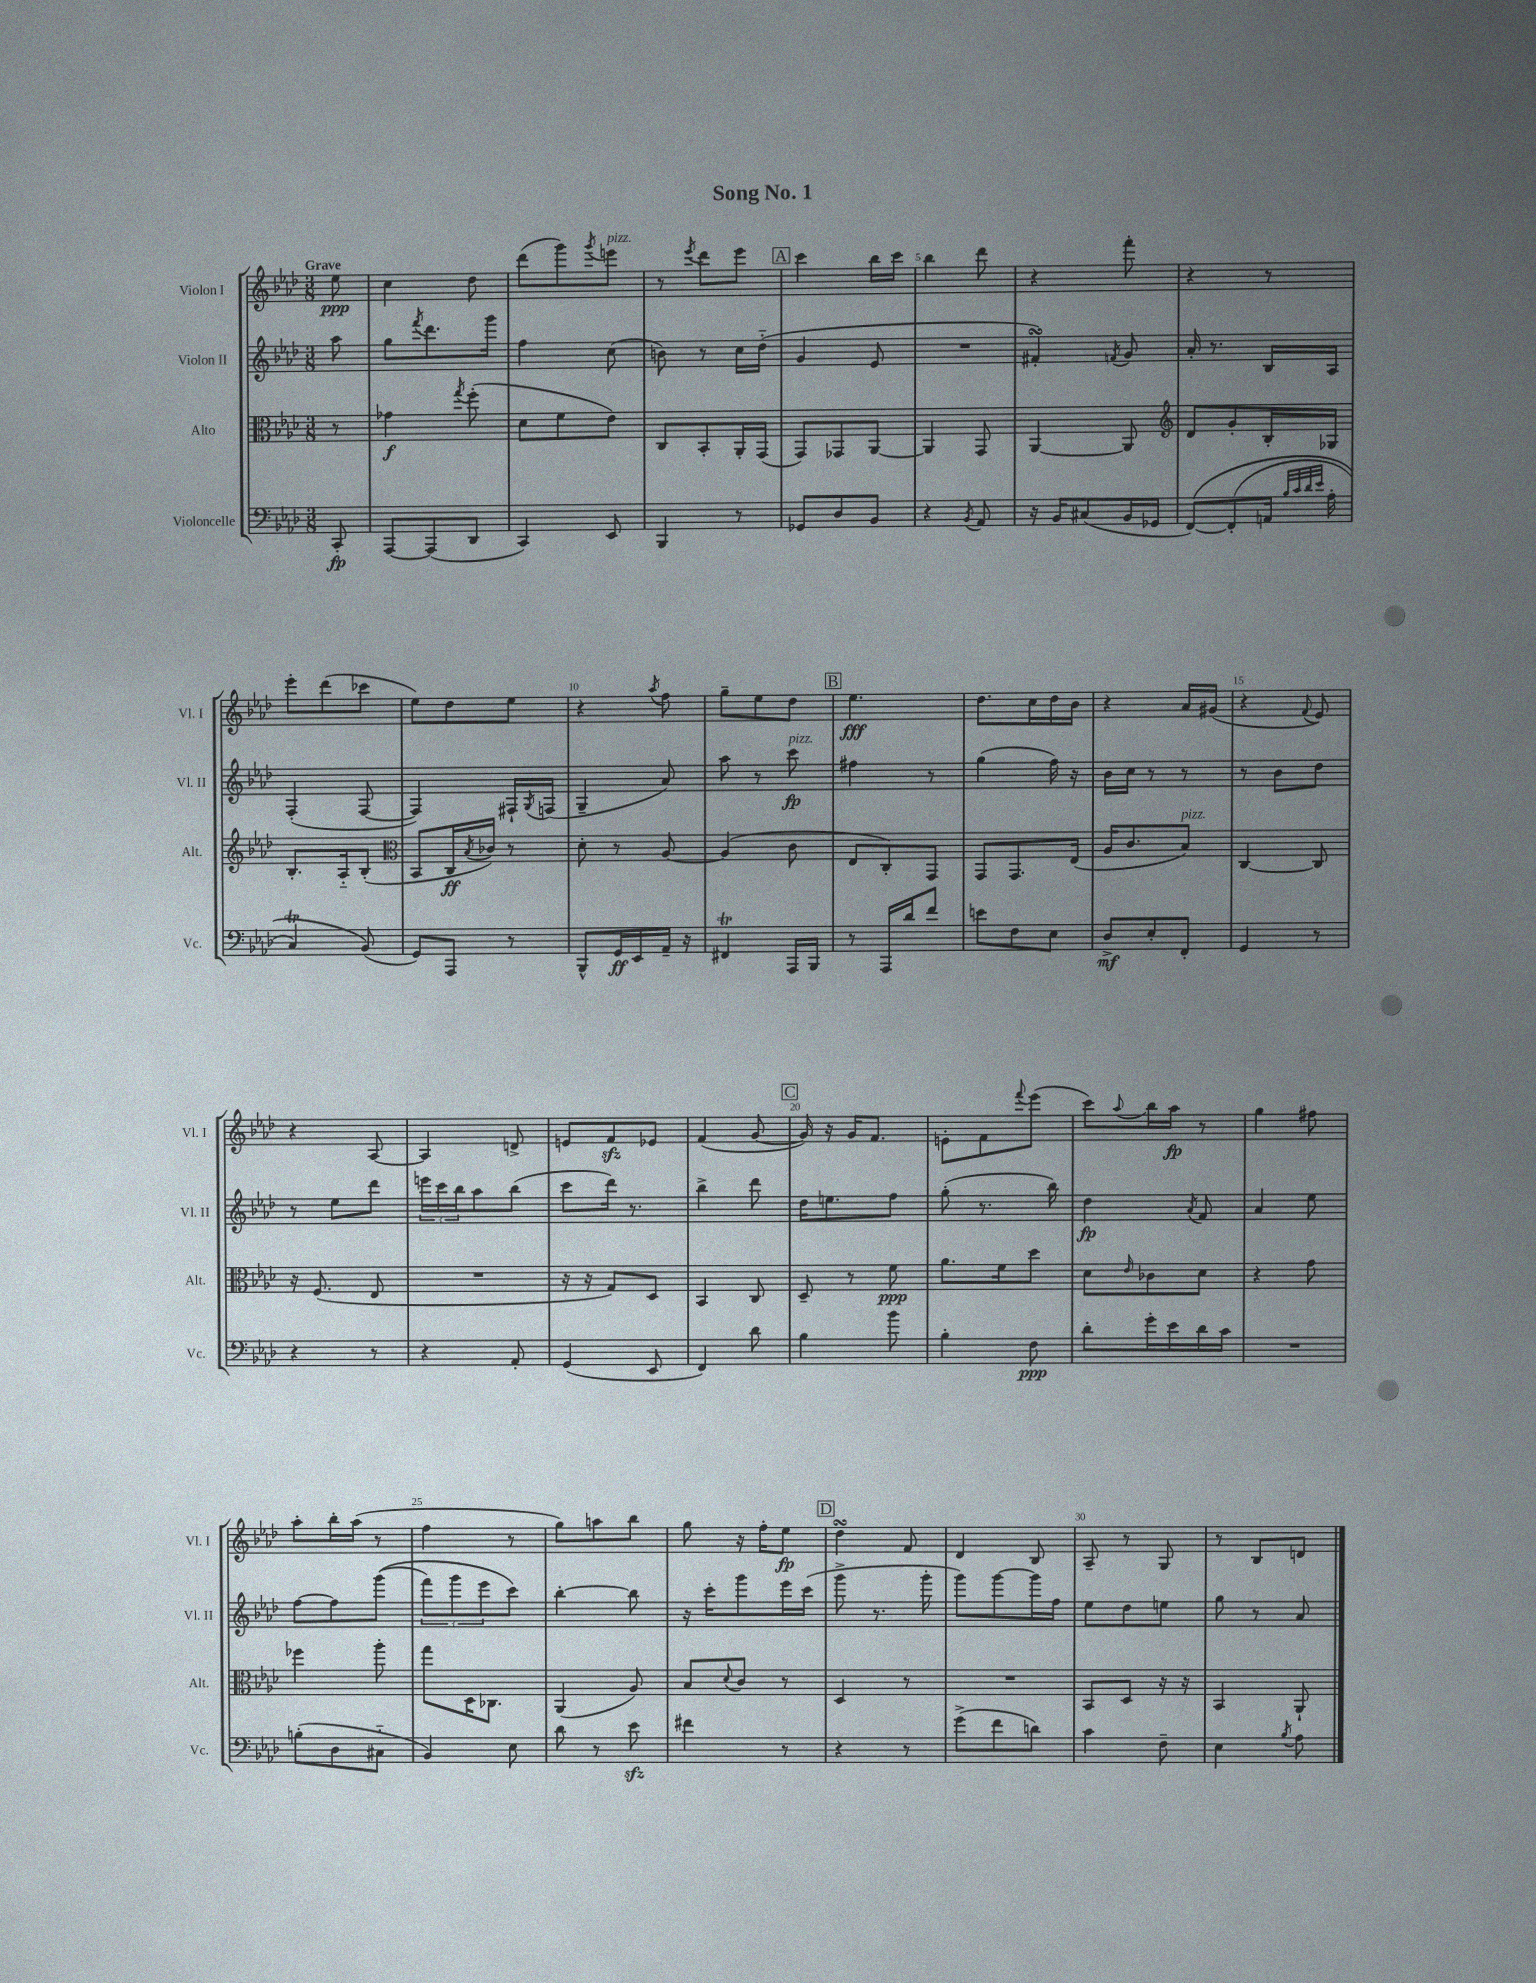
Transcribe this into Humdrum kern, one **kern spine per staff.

**kern	**kern	**kern	**kern
*staff4	*staff3	*staff2	*staff1
*clefF4	*clefC3	*clefG2	*clefG2
*k[b-e-a-d-]	*k[b-e-a-d-]	*k[b-e-a-d-]	*k[b-e-a-d-]
*M3/8	*M3/8	*M3/8	*M3/8
8CC'	8r	8aa-	8ee-
=	=	=	=
[8AAA-	4g-	8gg	4cc
.	.	8qfff	.
(8AAA-]	.	8.ddd-	.
.	8qgg	.	.
8DD-	(8ff'	.	8dd-
.	.	16ggg	.
=	=	=	=
4CC)	8d-	4ff	(8ddd-
.	8f	.	8ggg)
.	.	.	8qggg
8EE-	8e-)	(8cc	8eee
=	=	=	=
4BBB-	8C	8b)	8r
.	.	.	8qeee-
.	8BB-'	8r	8ddd-
8r	16AA-'	16cc	8eee-
.	(16GG	(16dd-'~	.
=	=	=	=
8GG-	8GG)	4g	4ccc
8D-	8GG-	.	.
8BB-	[8AA-	8e-	16bb-
.	.	.	16ccc
=	=	=	=
4r	4AA-]	4.r	4bb-
8qBB-	.	.	.
8AA-	8GG	.	8ddd-
=	=	=	=
16r	[4AA-	4f#')	4r
16BB-	.	.	.
(8C#	.	.	.
.	.	8qf	.
16BB-	8AA-]	8g	8fff'
16GG-	.	.	.
=	=	=	=
*	*clefG2	*	*
&([8FF)	8d-	16a-'	4r
.	.	8.r	.
(8FF']	8g'	.	.
16AA	16B-'	16B-	8r
32qqB-	.	.	.
32qqc	.	.	.
32qqd-	.	.	.
32qqe-	.	.	.
16A-'	16G-	16A-	.
=	=	=	=
4C)	8.B-'	(4F'	8eee-'
.	.	.	(8ddd-
.	16A-'~	.	.
(8BB-&)	(8B-'	[8F	8ccc-
=	=	=	=
*	*clefC3	*	*
8GG)	8BB-	4F])	8ee-)
8AAA-	16C	.	8dd-
.	8qB-	.	.
.	16c-)	.	.
8r	8r	16F#`	8ee-
.	.	8qG	.
.	.	(16F	.
=	=	=	=
8BBB-^^	8d-'	4G~	4r
16GG	8r	.	.
16EE-	.	.	.
.	.	.	8qaa-
16AA-~	[8A-	8a-)	8ff
16r	.	.	.
=	=	=	=
4FF#	(4A-]	8aa-	8gg~
.	.	8r	8ee-
16AAA-	8c	8ccc	8dd-
16BBB-	.	.	.
=	=	=	=
8r	8E-	4ff#	4.ee-
16AAA-	8C')	.	.
16d-	.	.	.
8f	8GG	8r	.
=	=	=	=
8e	8GG	(4gg	8.dd-
8F	8.GG	.	.
.	.	.	16cc
8E-	.	16ff)	16dd-
.	(16E-	16r	16b-
=	=	=	=
8D-^	16A-	16b-	4r
.	8.c	16cc	.
8E-'	.	8r	.
8FF'	8B-)	8r	16a-
.	.	.	(16g#
=	=	=	=
4GG	[4C	8r	4r
.	.	8b-	.
.	.	.	8qqf
8r	8C]	8dd-	8e-)
=	=	=	=
4r	16r	8r	4r
.	(8.F	.	.
.	.	8ee-	.
8r	8E-	8ddd-	[8A-
=	=	=	=
4r	4.r	24eee	4A-]
.	.	24ccc	.
.	.	24bb-	.
.	.	8aa-	.
8AA-'	.	(8bb-	8d^
=	=	=	=
(4GG	16r	8ccc	8e
.	16r	.	.
.	8G)	16ddd-)	8f
.	.	8.r	.
8EE-	8D-	.	8e-
=	=	=	=
4FF)	4BB-	4bb-^	(4f
8d-	8C	8ddd-	[8g
=	=	=	=
4B-	8D-~	16dd-	16g])
.	.	8.ee	16r
.	8r	.	16g
.	.	.	8.f
8b-	8f	8ff	.
=	=	=	=
4B-'	8.a-	(8gg'	8e'
.	.	8.r	8f
.	16f	.	.
.	.	.	8qqfff
8F	8dd-	.	(8eee-
.	.	16bb-)	.
=	=	=	=
8d-'	8d-	4dd-	8ccc)
.	16qqe-	.	8qqaa-
16g'	8c-	.	16bb-
16e-	.	.	16aa-
.	.	8qa-	.
16d-	8d-	8f	8r
16c	.	.	.
=	=	=	=
4.r	4r	4a-	4gg
.	8g	8ee-	8ff#
=	=	=	=
(8B'	4ff-	[8ff	8aa-'
8D-	.	8ff]	16bb-'
.	.	.	(16aa-
8C#'~	8aa-'	&((8ggg	8r
=	=	=	=
4BB-)	8gg	12fff)	4ff
.	.	12ggg	.
.	16D-	.	.
.	.	12eee-	.
.	8.C-	.	.
8E-	.	8ccc&)	8r
=	=	=	=
8d-	(4AA-	[4bb-'	8gg)
8r	.	.	8aa
8e-	8A-)	8bb-]	8bb-
=	=	=	=
4f#	8B-	16r	8gg
.	.	16ccc'	.
.	8qqd-	.	.
.	8c	8ggg	16r
.	.	.	16ff'
8r	8r	16eee-	8ee-
.	.	(16ccc	.
=	=	=	=
4r	4D-	8ggg^	4dd-
.	.	8.r	.
8r	8r	.	8f
.	.	16ggg'	.
=	=	=	=
(8g^	4.r	8ggg)	4d-
8f	.	[8ggg	.
8d)	.	16ggg]	8B-
.	.	16ff	.
=	=	=	=
4c	8BB-	8ee-	8A-~
.	8D-	8dd-	8r
8F~	16r	8ee	8G
.	16r	.	.
=	=	=	=
4E-	4BB-	8gg	8r
.	.	8r	8B-
8qB-	.	.	.
8A-	8AA-`	8a-	8d
==	==	==	==
*-	*-	*-	*-
